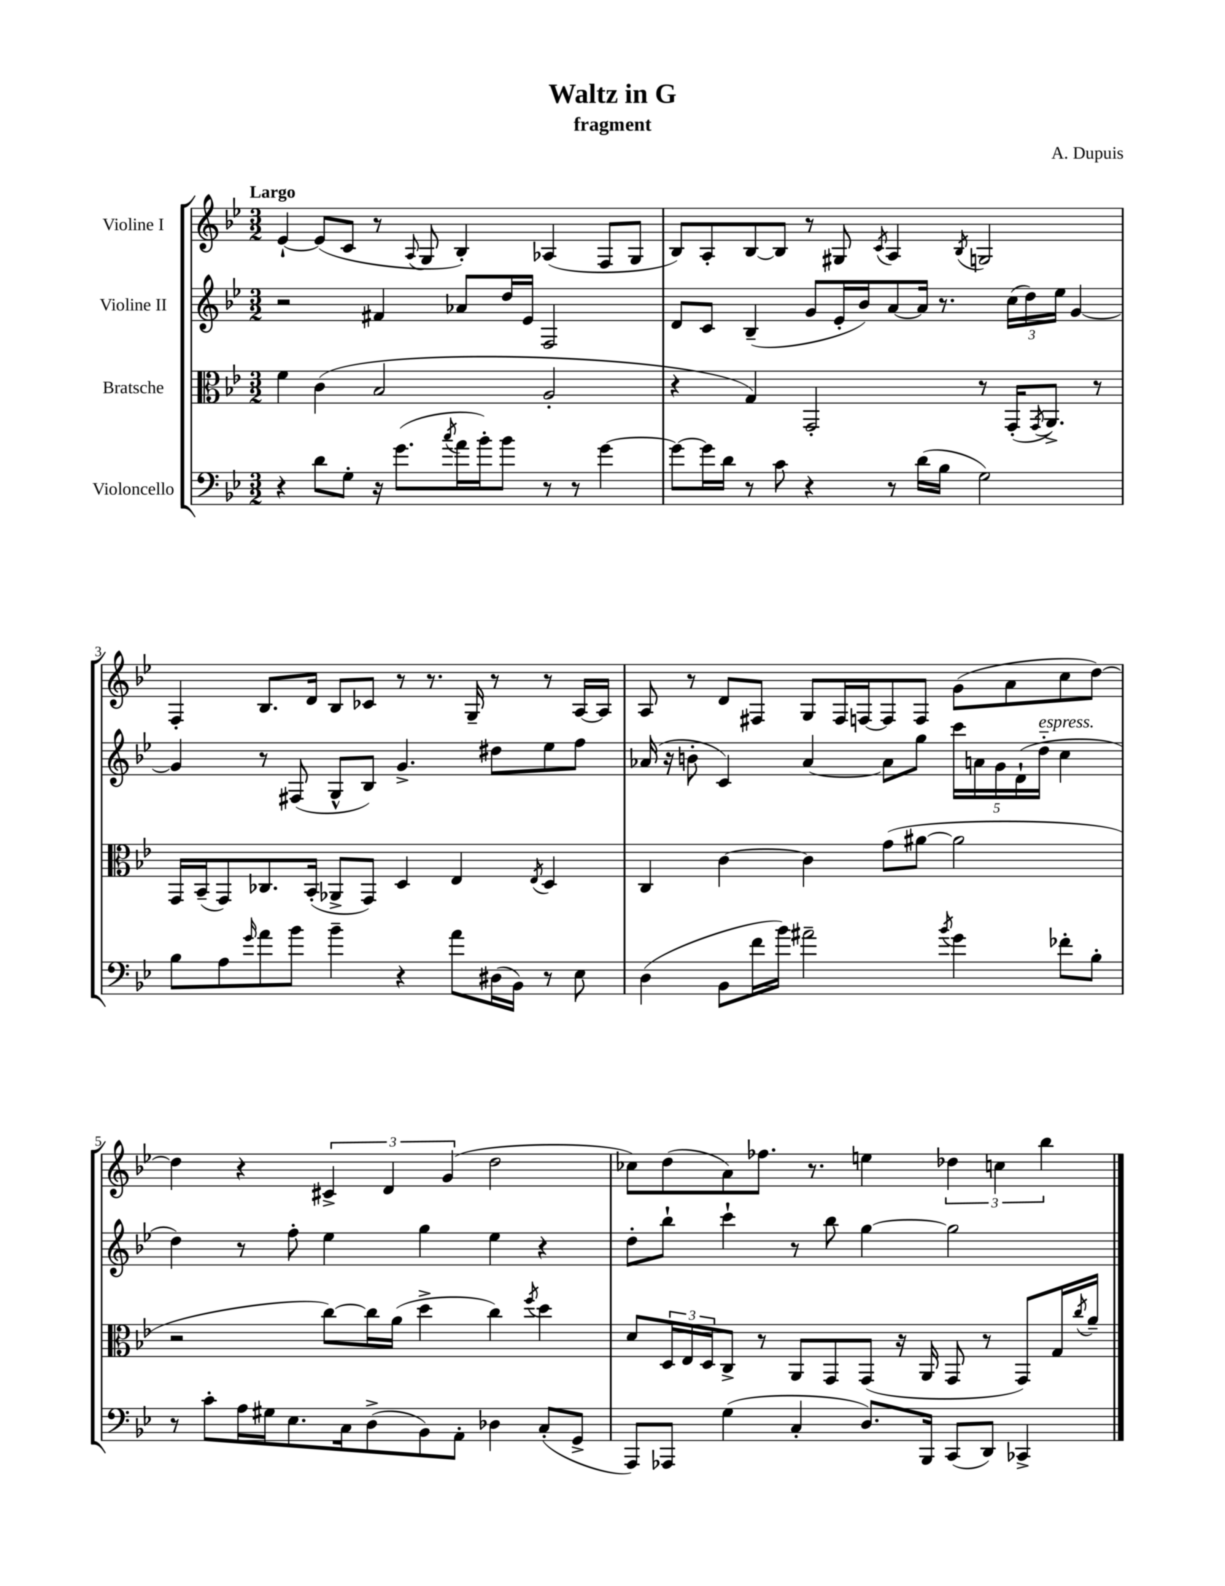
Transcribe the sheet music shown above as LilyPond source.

\header { title = "Waltz in G" composer = "A. Dupuis" subtitle = "fragment" }
<<
\new StaffGroup <<
\new Staff = "s0" \with { instrumentName = "Violine I" } {
    \clef treble \key bes \major \numericTimeSignature \time 3/2 \tempo "Largo"
    ees'4~-! ees'8( c'8 r8 \appoggiatura { a8 } g8 bes4-.) aes4( f8 g8 |
    bes8) a8-. bes8~ bes8 r8 gis8 \acciaccatura { c'8 } a4 \acciaccatura { bes8 } g2 |
    f4-. bes8. d'16 bes8 ces'8 r8 r8. g16-- r8 r8 a16~ a16 |
    a8 r8 d'8 fis8 g8 fis16 f16~ f8 f8 g'8( a'8 c''8 d''8~) |
    d''4 r4 \tuplet 3/2 { cis'4-> d'4 g'4( } d''2 |
    ces''8) d''8( a'8) fes''8. r8. e''4 \tuplet 3/2 { des''4 c''4 bes''4 } \bar "|." |
}
\new Staff = "s1" \with { instrumentName = "Violine II" } {
    \clef treble \key bes \major \numericTimeSignature \time 3/2
    r2 fis'4 aes'8 d''16 ees'16 f2 |
    d'8 c'8 bes4--( g'8 ees'16-. bes'16) a'8~ a'16 r8. \tuplet 3/2 { c''16( d''16) ees''16 } g'4~ |
    g'4 r8 fis8( g8-^ bes8) g'4.-> dis''8 ees''8 f''8 |
    aes'16( r16 b'8-. c'4) aes'4~ aes'8 g''8 \tuplet 5/4 { c'''16 a'16 g'16 d'16-!( d''16-_^\markup { \italic "espress." } } c''4 |
    d''4) r8 f''8-. ees''4 g''4 ees''4 r4 |
    d''8-. bes''8-! c'''4-! r8 bes''8 g''4~ g''2 \bar "|." |
}
\new Staff = "s2" \with { instrumentName = "Bratsche" } {
    \clef alto \key bes \major \numericTimeSignature \time 3/2
    f'4 c'4( bes2 a2-. |
    r4 g4) g,2-. r8 g,16-.( \acciaccatura { g,8 } a,8.->) r8 |
    g,16 bes,16--( g,8) ces8. bes,16-.( aes,8-> g,8) d4 ees4 \acciaccatura { ees8 } d4 |
    c4 c'4~ c'4 g'8( ais'8~ ais'2 |
    r2 c''8~) c''16 a'16( d''4-> c''4) \acciaccatura { f''8 } d''4 |
    d'8 \tuplet 3/2 { d16 ees16 d16 } c8-> r8 a,8 g,8 g,8( r16 a,16 g,8 r8 g,8) g16 \acciaccatura { c''8 } a'16-- \bar "|." |
}
\new Staff = "s3" \with { instrumentName = "Violoncello" } {
    \clef bass \key bes \major \numericTimeSignature \time 3/2
    r4 d'8 g8-. r16 g'8.( \acciaccatura { c''8 } a'16 bes'16-.) bes'8 r8 r8 g'4~ |
    g'8~ g'16 d'16 r8 c'8 r4 r8 d'16( bes16 g2) |
    bes8 a8 \grace { g'16 } a'8 bes'8 bes'4-- r4 a'8 dis16( bes,16) r8 ees8 |
    d4( bes,8 f'16 bes'16) ais'2-- \acciaccatura { bes'8 } g'4 fes'8-. bes8-. |
    r8 c'8-. a16 gis16 ees8. c16 d8->( bes,8) a,8-. des4 c8-.( g,8-> |
    a,,8) aes,,8 g4( c4-. d8.) bes,,16 c,8( d,8) ces,4-> \bar "|." |
}
>>
>>
